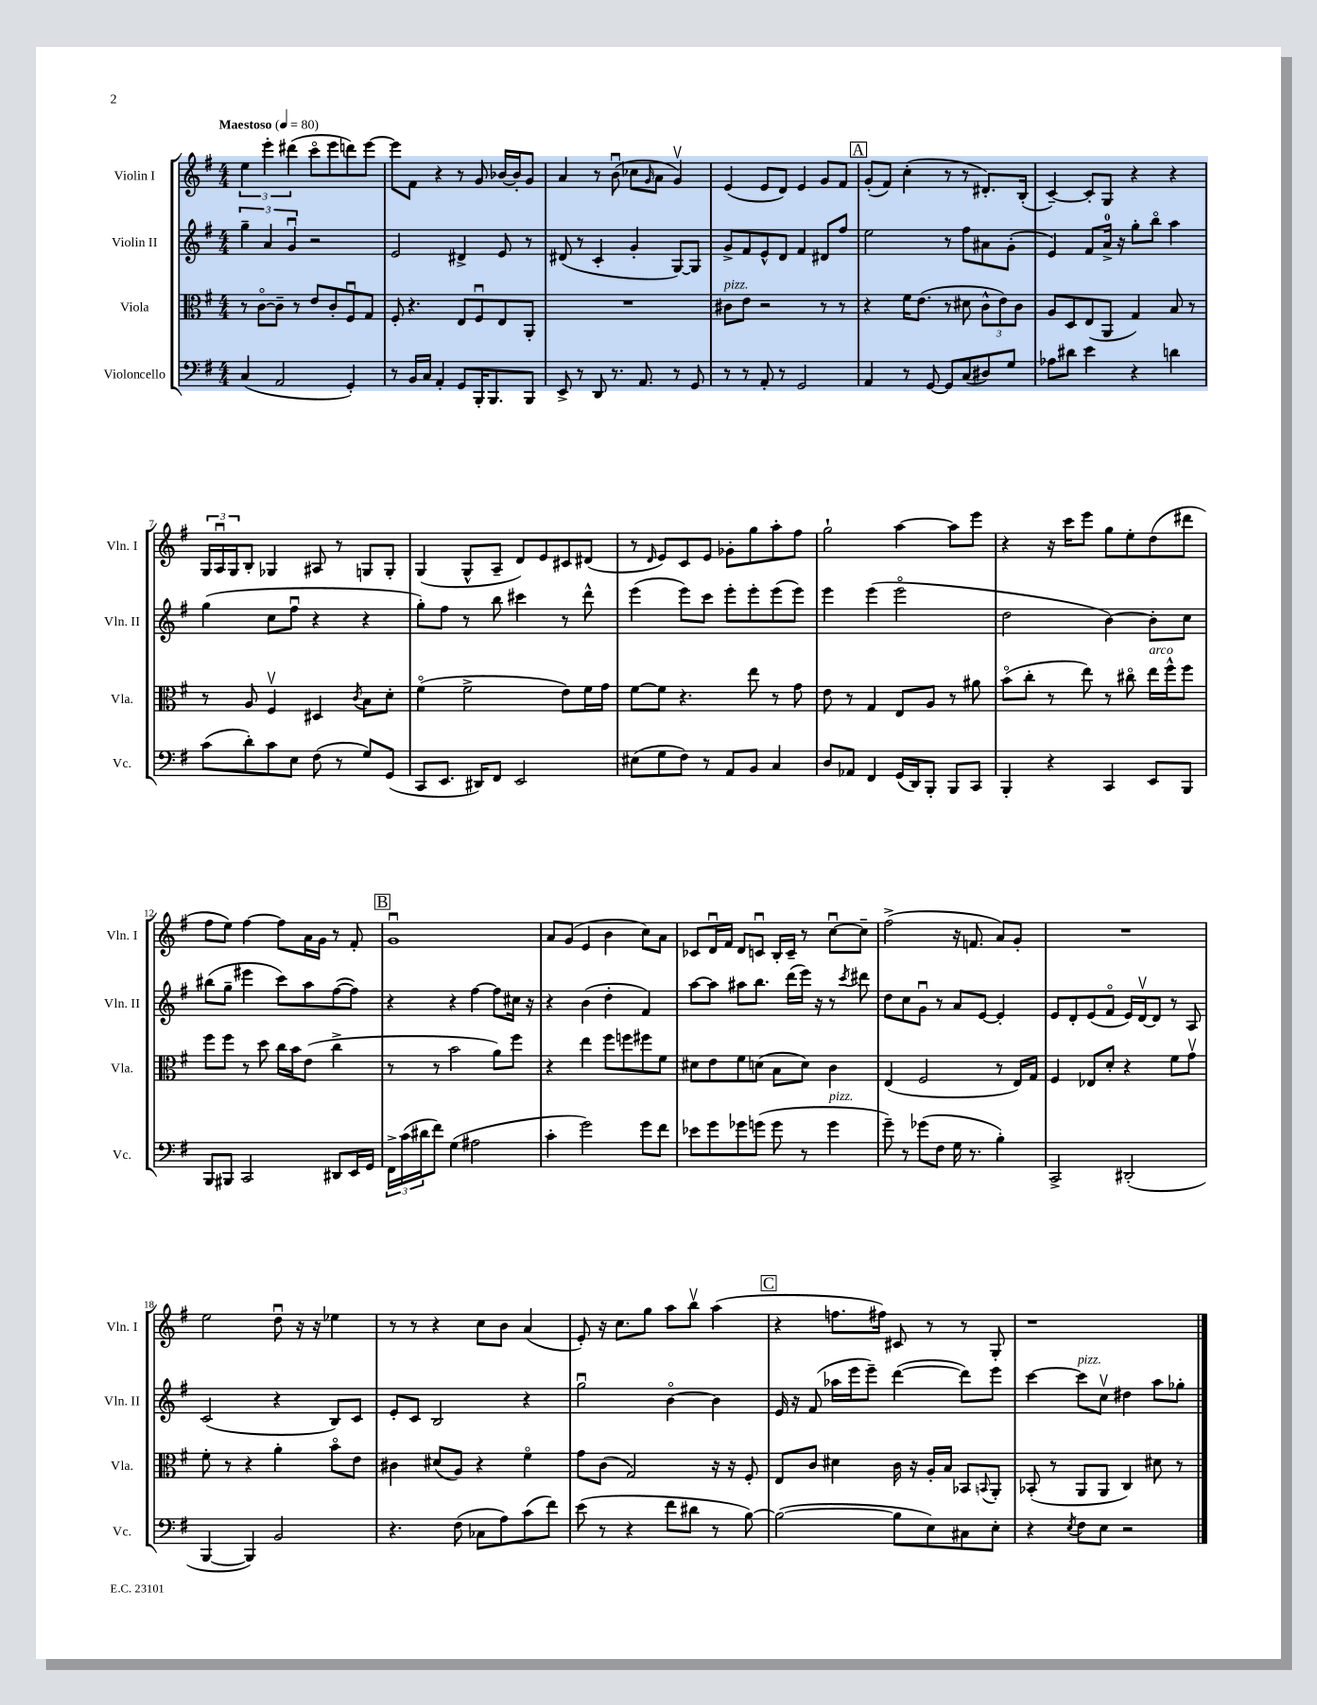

**kern	**kern	**kern	**kern
*part4	*part3	*part2	*part1
*staff4	*staff3	*staff2	*staff1
*I"Violoncello	*I"Viola	*I"Violin II	*I"Violin I
*I'Vc.	*I'Vla.	*I'Vln. II	*I'Vln. I
*clefF4	*clefC3	*clefG2	*clefG2
*k[f#]	*k[f#]	*k[f#]	*k[f#]
*M4/4	*M4/4	*M4/4	*M4/4
*MM80	*MM80	*MM80	*MM80
=1	=1	=1	=1
!	!	!	!LO:TX:a:B:t=Maestoso
(4C/	8r	6gg~\	6ee\
.	[8c\L	.	.
.	.	6a/	6eee'\
2AA/	8c~\J]	.	.
.	.	6gu/	(6ddd#X\
.	8r	.	.
.	8e/L	2r	8ccc\L
.	8c'/	.	8eee\
4GG'/)	8F#u/	.	8dddn\)
.	8G/J	.	[8eee\J
=2	=2	=2	=2
8r	8F#'/	2e/	8eee\L]
16BB/LL	4.r	.	8f#\J
16C/JJ	.	.	.
4AA'/	.	.	4r
8GG/L	8E/L	4d#X^/	8r
16BBB'/K	8F#u/	.	8g/
8.BBB/	.	.	.
.	8E/	8e/	[16b-X/LL
.	.	.	16b-'/J]
8BBB/J	8AA'/J	8r	8g/J
=3	=3	=3	=3
8EE^/	1r	(8d#X/	4a/
8r	.	8r	.
8DD/	.	4c'/	8r
8.r	.	.	(8bu\
.	.	4g'/	8cc-X\L
8.AA/	.	.	.
.	.	.	16qqg/
.	.	.	8a\J
8r	.	[8G/L)	4gv/)
8GG/	.	8G/J]	.
=4	=4	=4	=4
!	!LO:TX:a:i:t=pizz.	!	!
8r	8c#X\L	8g^/L	(4e/
8r	8e\J	8f#/	.
8AA'/	2r	8e^^/	8e/L
8r	.	8d/J	8d/J)
2GG/	.	4f#/	4e/
.	8r	8d#X/L	8g/L
.	8r	8ff#/J	8f#/J
!!LO:REH:place=s1:t=A
=5	=5	=5	=5
4AA/	4r	2ee\	(8g'/L
.	.	.	8f#/J)
8r	16f#\KL	.	(4cc'\
.	(8.e\J	.	.
[8GG/	.	.	.
8GG/L]	8r	8r	8r
(8C/	8d#X\	8ff#\L	8r
8D#X/)	12c^^\L	8a#X\	8.d#X'/L)
.	12e\)	.	.
8G/J	.	(8g'\J	.
.	12c\J	.	.
.	.	.	(16B'/Jk
=6	=6	=6	=6
8A-X\L	8A/L	4e/)	[4c~/)
8d#X\J	8D/	.	.
4e\	(8E/	8f#/L	8c'/L]
.	8AA/J	16a^/Jk	8G/J
.	.	16r	.
4r	4G/)	8gg'\L	4r
.	.	8bb\J	.
4dn\	8B/	4aa\	4r
.	8r	.	.
!!LO:LB:g=z
=7	=7	=7	=7
(8c\L	8r	(4gg\	24G/LL
.	.	.	24Au/
.	.	.	24G/J
8d'\)	8A/	.	8B'/J
8c\	4F#v/	8cc\L	4G-X/
8E\J	.	8ff#u\J	.
(8F#\	4D#X/	4r	8A#X/
8r	.	.	8r
.	8qc/	.	.
8G/L)	8B\L	4r	8Gn/L
(8GG/J	8d'\J	.	8G'/J
=8	=8	=8	=8
8CC/L	(4f#\	8gg'\L)	(4G/
8.EE/J	.	8ff#\J	.
.	2f#^\	8r	8G^^/L
16DD#X/KL)	.	.	.
8FF#/J	.	8bb\	8A~/J
2EE/	.	4ccc#X\	8d/L)
.	.	.	8e/
.	8e\L)	8r	8c#X/
.	16f#\L	8ddd^^\	(8d#X/J
.	16g\JJ	.	.
=9	=9	=9	=9
(8E#X\L	[8f#\L	(4eee\	8r
.	.	.	16qqd/
8G\	8f#\J]	.	8e/L)
8F#\J)	4.r	8eee\L)	8c/
8r	.	8ccc\J	8e/J
8AA/L	.	8eee'\L	8g-X'\L
8BB/J	8ee\	8eee'\	8gg\
4C/	8r	(8eee\	8aa'\
.	8g\	8eee\J)	8ff#\J
=10	=10	=10	=10
8D/L	8e\	4eee\	2gg`\
8AA-X/J	8r	.	.
4FF#/	4G/	(4eee\	.
(16GG/LL	8E/L	2eee\	[4aa\
16DD/J)	.	.	.
8BBB'/J	8A/J	.	.
8BBB/L	8r	.	8aa\L]
8CC/J	8a#X\	.	8eee\J
=11	=11	=11	=11
4BBB'/	(8b\L	2dd\	4r
.	8cc'\J	.	.
4r	8r	.	16r
.	.	.	16ccc\KL
.	8ee\)	.	8eee\J
4CC/	8r	[4b\)	8gg\L
.	8cc#X\	.	8ee'\
!	!LO:TX:a:i:t=arco	!	!
8EE/L	16ee\LL	8b'\L]	(8dd\
.	16ff#^^\J	.	.
8BBB/J	8ff#\J	8cc\J	8ddd#X\J
!!LO:LB:g=z
=12	=12	=12	=12
8BBB/L	8ff#\L	(8bb#X\L	8ff#\L
8BBB#X/J	8ff#\J	8gg~\J	8ee\J)
2CC/	8r	4eee#X\	[4ff#\
.	8dd\	.	.
.	16cc\LL	8ccc\L)	8ff#\L]
.	16b\J	.	.
.	(8e\J	8aa\	16a\L
.	.	.	16g\JJ
8DD#X/L	4cc^\	([8ff#\	8r
16EE/L	.	8ff#\J])	8f#'/
16GG/JJ	.	.	.
!!LO:REH:place=s1:t=B
=13	=13	=13	=13
24FF#^\LL	8r	4r	1gu
(24c\	.	.	.
24d#X\J	.	.	.
8f#\J)	8r	.	.
(4G\	2b\	4r	.
2A#X\	.	[4ff#\	.
.	8a\L)	8ff#\L]	.
.	8ff#\J	16cc#X\Jk	.
.	.	16r	.
=14	=14	=14	=14
4c'\	4r	4r	8a/L
.	.	.	(8g/J
2g\)	4ee\	(4b\	4e/
.	8ff#\L	4dd'\	4b\
.	8ffn\	.	.
8g\L	8ff#X\	4f#/)	8cc\L)
8f#\J	8f#\J	.	8a\J
=15	=15	=15	=15
8e-X\L	8d#X\L	[8aa\L	8c-X/L
8g\	8e\	8aa\J]	16du/L
.	.	.	16f#/JJ
8g-X\	8f#\	8aa#X\L	8d/L
(8gn\J	(8dn\J	8.bb\J	8cnu/J
8g\	8B\L	.	16B'/LL
.	.	(16ddd\LL	16c~/JJ
8r	8d\J)	16eee\JJ)	8r
.	.	16r	.
!LO:TX:a:i:t=pizz.	!	!	!
4g\	4c\	8r	[8ccu\L
.	.	8qccc/	.
.	.	8ddd#X\	8cc~\J]
=16	=16	=16	=16
8g~\)	(4E/	8dd\L	(2ff#^\
8r	.	8cc\	.
(8g-X\L	2F#/	8gu\J	.
8F#\J	.	8r	.
16G\	.	8a/L	16r
8.r	.	.	8.fn/
.	.	[8e/J	.
4B'\)	8r	4e'/]	8a/L)
.	16E/LL)	.	8g'/J
.	16G/JJ	.	.
=17	=17	=17	=17
2CC^/	4F#/	8e/L	1r
.	.	8d'/	.
.	8E-X/L	(8e/	.
.	8d'/J	8f#/J	.
(2DD#X'/	4r	16e/LL)	.
.	.	[16dv/J	.
.	.	8d/J]	.
.	8f#\L	8r	.
.	8gv\J	8A/	.
!!LO:LB:g=z
=18	=18	=18	=18
[4BBB/	8f#'\	(2c/	2ee\
.	8r	.	.
4BBB/])	4r	.	.
2BB/	4a'\	4r	8ddu\
.	.	.	16r
.	.	.	16r
.	8b\L	8B/L)	4ee-X\
.	8e\J	8c/J	.
=19	=19	=19	=19
4.r	4c#X\	8e'/L	8r
.	.	8c/J	8r
.	(8d#X/L	2B/	4r
(8F#\	8A/J)	.	.
8C-X\L	4r	.	8cc\L
8A\)	.	.	8b\J
(8c\	4f#\	4r	(4a/
8f#\J)	.	.	.
=20	=20	=20	=20
(8e\	8g\L	2ggu\	8e'/)
8r	(8c\J	.	16r
.	.	.	8.cc\L
4r	2G/)	.	.
.	.	.	8gg\J
8f#\L	.	[4b\	8aa\L
8d#X\J	.	.	8bbv\J
8r	16r	4b\]	(4aa\
.	16r	.	.
[8B\)	8F#'/	.	.
!!LO:REH:place=s1:t=C
=21	=21	=21	=21
(2B\_	8E/L	16e/	4r
.	.	16r	.
.	8c/J	(8f#/	.
.	4d#X\	16aa-X\LL	8.ffn\L
.	.	16eee\J	.
.	.	8eee~\J)	.
.	.	.	16ff#X\Jk)
8B\L]	16c\	([4ddd\	8c#X/
.	16r	.	.
8E\)	16A'/LL	.	8r
.	16B/JJ	.	.
8C#X\	8BB-X/L	8ddd\L])	8r
.	8qqBBn/	.	.
8E'\J	8AA'/J	8eee\J	8G'/
=22	=22	=22	=22
4r	(8BB-X'/	[4ccc\	1r
.	8r	.	.
8qE/	.	.	.
!	!	!LO:TX:a:i:t=pizz.	!
8F#\L	8AA/L	8ccc\L]	.
8E\J	8AA/J	8ccv\J	.
2r	4C/)	4dd#X\	.
.	8d#X\	8aa\L	.
.	8r	8gg-X'\J	.
==	==	==	==
*-	*-	*-	*-
